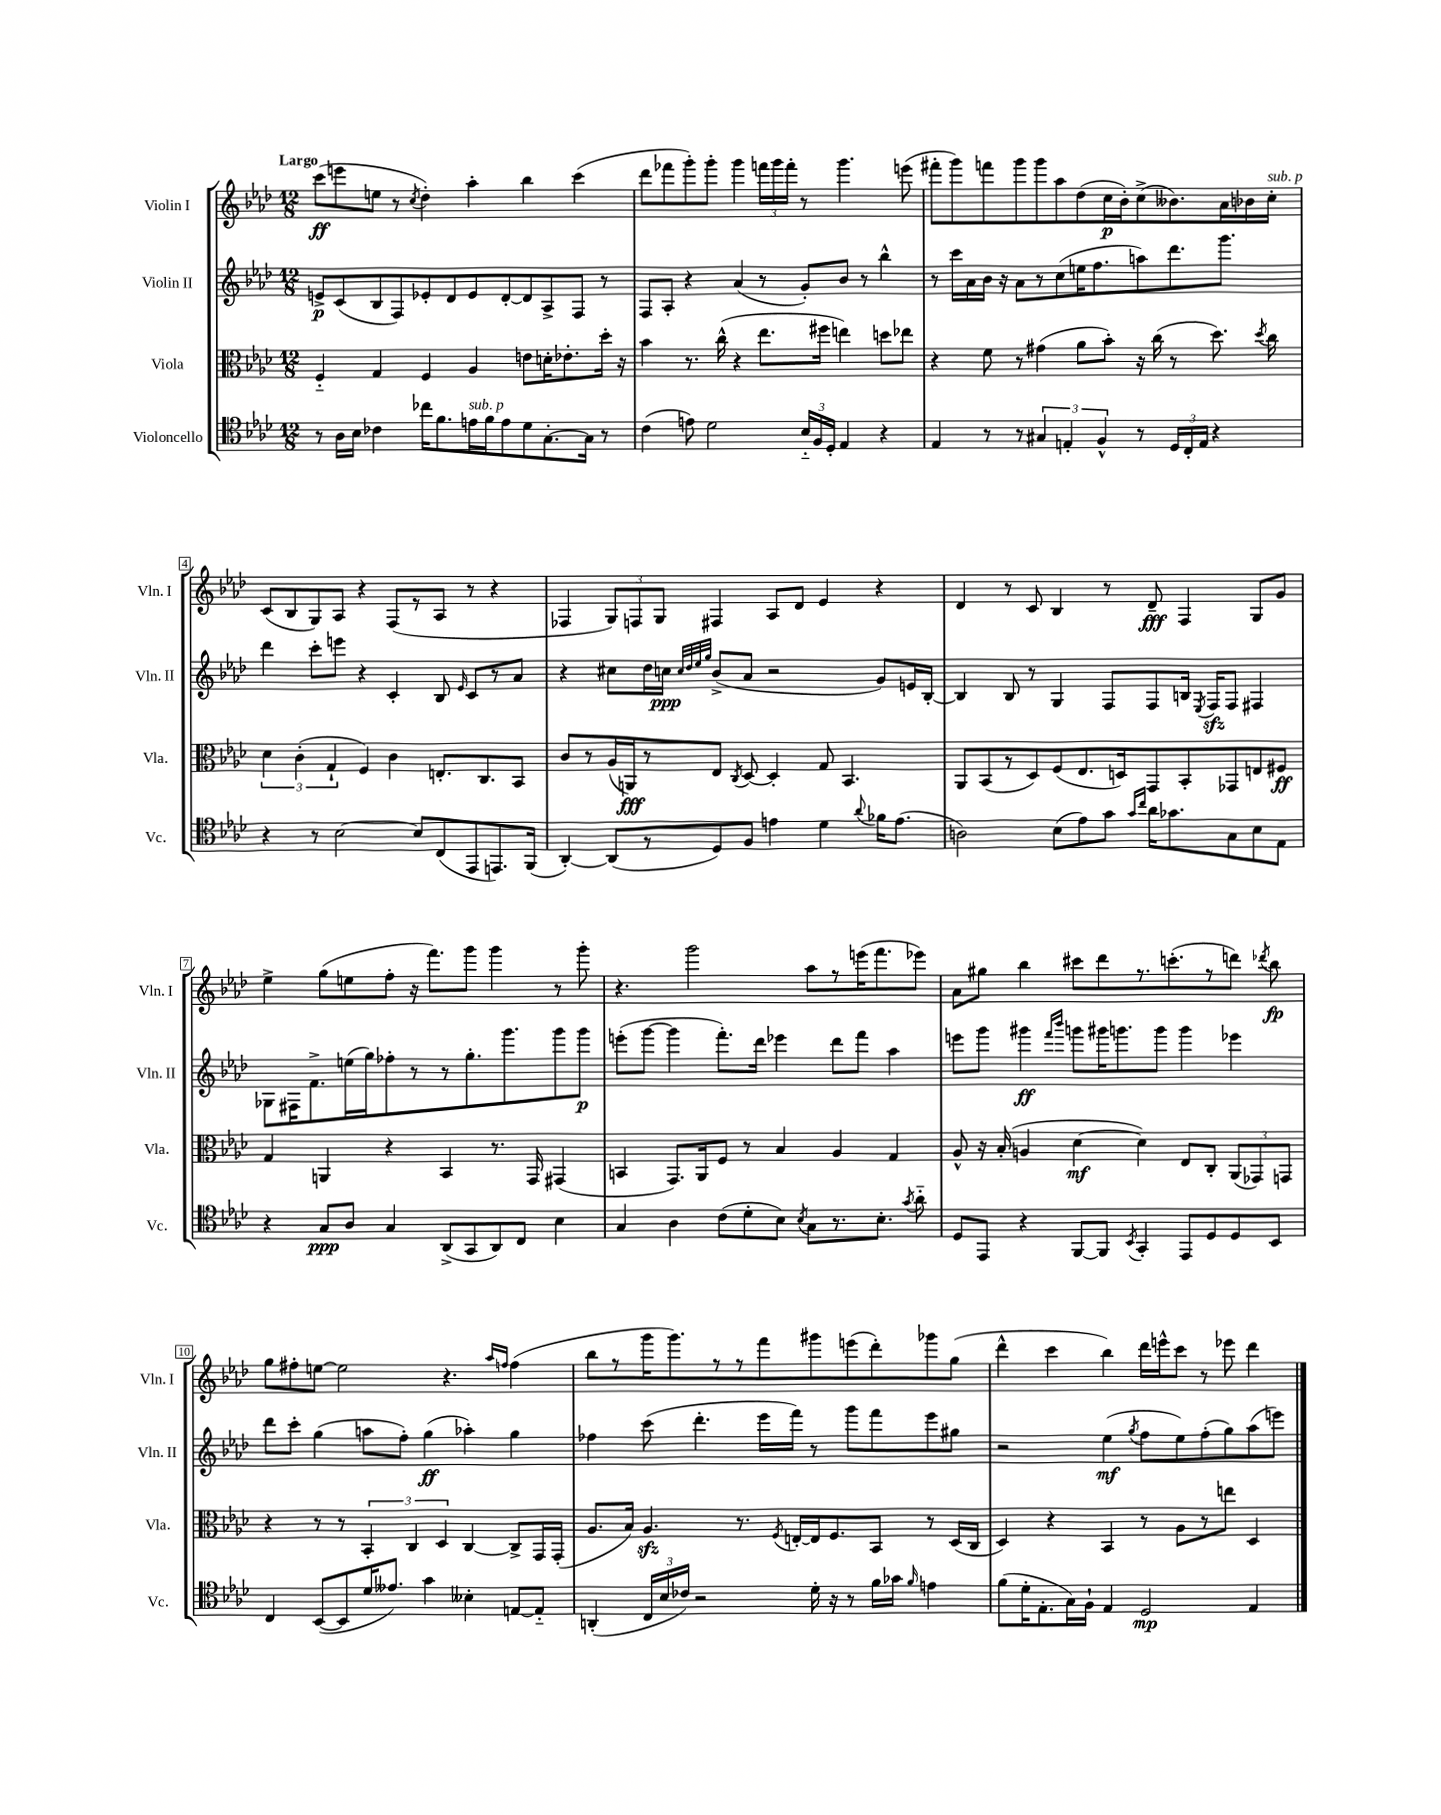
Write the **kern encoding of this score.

**kern	**kern	**kern	**kern
*staff4	*staff3	*staff2	*staff1
*clefC4	*clefC3	*clefG2	*clefG2
*k[b-e-a-d-]	*k[b-e-a-d-]	*k[b-e-a-d-]	*k[b-e-a-d-]
*M12/8	*M12/8	*M12/8	*M12/8
8r	4F'~	8e^	(8ccc
16A-	.	(8c	8eee
16B-	.	.	.
4c-	4G	8B-	8ee
.	.	8F)	8r
.	.	.	8qcc
16cc-	4F	8e-'	4dd-')
8.f	.	.	.
.	.	8d-	.
16e	4A-	8e-	4aa-'
16f	.	.	.
8e	.	[8d-'	.
8d-	8e	8d-]	4bb-
[8.G'	16d'	8A-^	.
.	8.e-'	.	.
.	.	8F	(4ccc
16G]	.	.	.
8r	16dd-'	8r	.
.	16r	.	.
=	=	=	=
(4c	4b-	8F	8ddd-
.	.	8A-'	8fff-
8e)	8.r	4r	8ggg')
2d-	.	.	8ggg'
.	(16cc^^	.	.
.	4r	(4a-	4ggg
.	8.ee-	8r	24fff
.	.	.	24ggg
.	.	.	24fff'
24B-'~	.	8g')	8r
24F	.	.	.
.	16ff#	.	.
24D-'	.	.	.
4E-	4ee)	8b-	4.ggg
.	.	8r	.
4r	8dd	4bb-^^	.
.	8ee-	.	(8eee
=	=	=	=
4E-	4r	8r	8fff#'
.	.	16ccc	8ggg)
.	.	16a-	.
8r	8f	16b-	8fff
.	.	16r	.
8r	8r	8a-	8ggg
6G#	(4g#	8r	8ggg
.	.	(8cc	8aa-
6E'	.	.	.
.	8a-	16ee	(8dd-
.	.	8.ff	.
6F^^	.	.	.
.	8b-')	.	16cc
.	.	.	16b-')
8r	16r	8aa)	(8cc^
.	(16cc	.	.
24D-	8r	8.ddd-	8.b--)
24C'	.	.	.
24E	.	.	.
4r	8.dd-)	.	.
.	.	8.ggg	16a-
.	.	.	16b-
.	8qdd-	.	.
.	16cc	.	16cc'
=	=	=	=
4r	6d-	4ddd-	(8c
.	.	.	8B-
.	(6c'	.	.
8r	.	8ccc'	8G)
.	6G`	.	.
[2B-	.	8eee	8A-
.	4F)	4r	4r
.	4c	4c'	(8F
8B-]	.	.	8r
(8C	8.E'	8B-	8A-
.	.	16qqe-	.
8EE-	.	8c	8r
.	8.C	.	.
8.EE)	.	8r	4r
.	8BB-	8a-	.
(16FF	.	.	.
=	=	=	=
[4AA-')	8c	4r	4F-
.	8r	.	.
(8AA-]	(16A-	8cc#	12G)
.	16AA)	.	.
.	.	.	12F
8r	8r	16dd-	.
.	.	.	12G
.	.	16cc	.
.	.	32qqcc	.
.	.	32qqdd-	.
.	.	32qqee-	.
.	.	32qqgg	.
8D-)	8E-	(8b-^	4F#
.	8qC	.	.
8F	[8D-	8a-	.
4e	4D-']	2r	8A-
.	.	.	8d-
4d-	8G	.	4e-
.	4.BB-	.	.
8qqa-	.	.	.
16f-	.	8g)	4r
(8.e	.	.	.
.	.	16e	.
.	.	[16B-'	.
=	=	=	=
2A)	8AA-	4B-]	4d-
.	(8BB-	.	.
.	8r	8B-	8r
.	8D-)	8r	8c
(8B-	(8F	4G	4B-
8e-)	8.E-	.	.
8g	.	8F	8r
.	16D)	.	.
16qqg	.	.	.
16qqcc	.	.	.
16a-	8GG	8F	8d-~
8.g-	.	.	.
.	8BB-'	16B	4F
.	.	8qE-	.
.	.	16F	.
8G	8GG-	8F	.
8B-	8E	4F#	8G
8E-	8F#	.	8g
=	=	=	=
4r	4G	8G-	4ee-^
.	.	16F#	.
.	.	8.f^	.
8G	4AA	.	(8gg
8A-	.	(16ee	8ee
.	.	16gg)	.
4G	4r	8ff-'	8ff'
.	.	8r	16r
.	.	.	8.fff)
(8AA-^	4BB-	8r	.
8GG	.	8.gg'	8ggg
8AA-)	8.r	.	4ggg
.	.	8.ggg	.
8C	.	.	.
.	16GG	.	.
4B-	(4GG#	8ggg	8r
.	.	8ggg	8ggg'
=	=	=	=
4G	4BB	(8eee'	4.r
.	.	[8ggg	.
4A-	8.GG)	4ggg]	.
.	.	.	2ggg
.	16AA-	.	.
(8c	8F	8.fff')	.
8d-'	8r	.	.
.	.	16ddd-	.
8B-)	4B-	4eee-	.
8qB-	.	.	.
8G	.	.	8aa-
8.r	4A-	8ddd-	8r
.	.	8fff	(16eee
8.B-'	.	.	8.fff
.	4G	4aa-	.
8qg	.	.	.
8a-'~	.	.	8eee-)
=	=	=	=
8D-	8A-^^	8eee	8a-
8EE-	16r	8ggg	8gg#
.	(16B-'	.	.
4r	4A	4ggg#	4bb-
.	.	16qqfff	.
.	.	16qqbbb-	.
[8FF	[4d-	8ggg	8ccc#
8FF]	.	16ggg#	8ddd-
.	.	8.ggg	.
8qBB-	.	.	.
4GG'	4d-])	.	8.r
.	.	8ggg	.
.	.	.	(8.ccc'
8EE-	8E-	4ggg	.
8D-	8C'	.	8r
8D-	(12AA-	4eee-	8ddd)
.	12GG-)	.	.
.	.	.	8qddd-
8BB-	.	.	8bb-
.	12GG	.	.
=	=	=	=
4C	4r	8ddd-	8gg
.	.	8ccc'	8ff#'
([8BB-	8r	(4gg	[8ee
8BB-]	8r	.	2ee]
16d-	6BB-'	8aa	.
8.e--)	.	.	.
.	.	8ff')	.
.	6C	.	.
4g	.	(4gg	.
.	6D-	.	.
.	.	.	4.r
4B--'	[4C	4aa-')	.
.	.	.	16qqaa-
.	.	.	16qqff
[8E	8C^]	4gg	(4ff
8E'~]	16GG	.	.
.	(16GG'	.	.
=	=	=	=
(4AA'	8.A-	4ff-	8bb-
.	.	.	8r
.	16B-)	.	.
24C	4.A-	(8ccc	16ggg
24B-	.	.	.
.	.	.	8.ggg)
24c-)	.	.	.
2r	.	4.ddd-'	.
.	.	.	8r
.	8.r	.	8r
.	.	16eee-	8fff
.	8qF	.	.
.	[16E'	16fff)	.
16d-'	16E]	8r	8ggg#
16r	8.F	.	.
8r	.	8ggg	(8eee
16f	8BB-	8fff	8ddd-')
16g-	.	.	.
16qqf	.	.	.
4e	8r	8eee-	8ggg-
.	(16D-	8gg#	(8gg
.	16C	.	.
=	=	=	=
(8f	4D-)	2r	4ddd-^^
16d-'	.	.	.
8.E-'	.	.	.
.	4r	.	4ccc
16G)	.	.	.
16F`	.	.	.
4E-	4BB-	(4ee-	4bb-)
.	.	8qgg	.
2D-	8r	8ff	16ddd-
.	.	.	16eee^^
.	8A-	8ee-)	8ccc
.	8r	(8ff'	8r
.	8ee	8gg)	8eee-
4E-	4D-	(8aa-	4ddd-
.	.	8eee)	.
==	==	==	==
*-	*-	*-	*-
